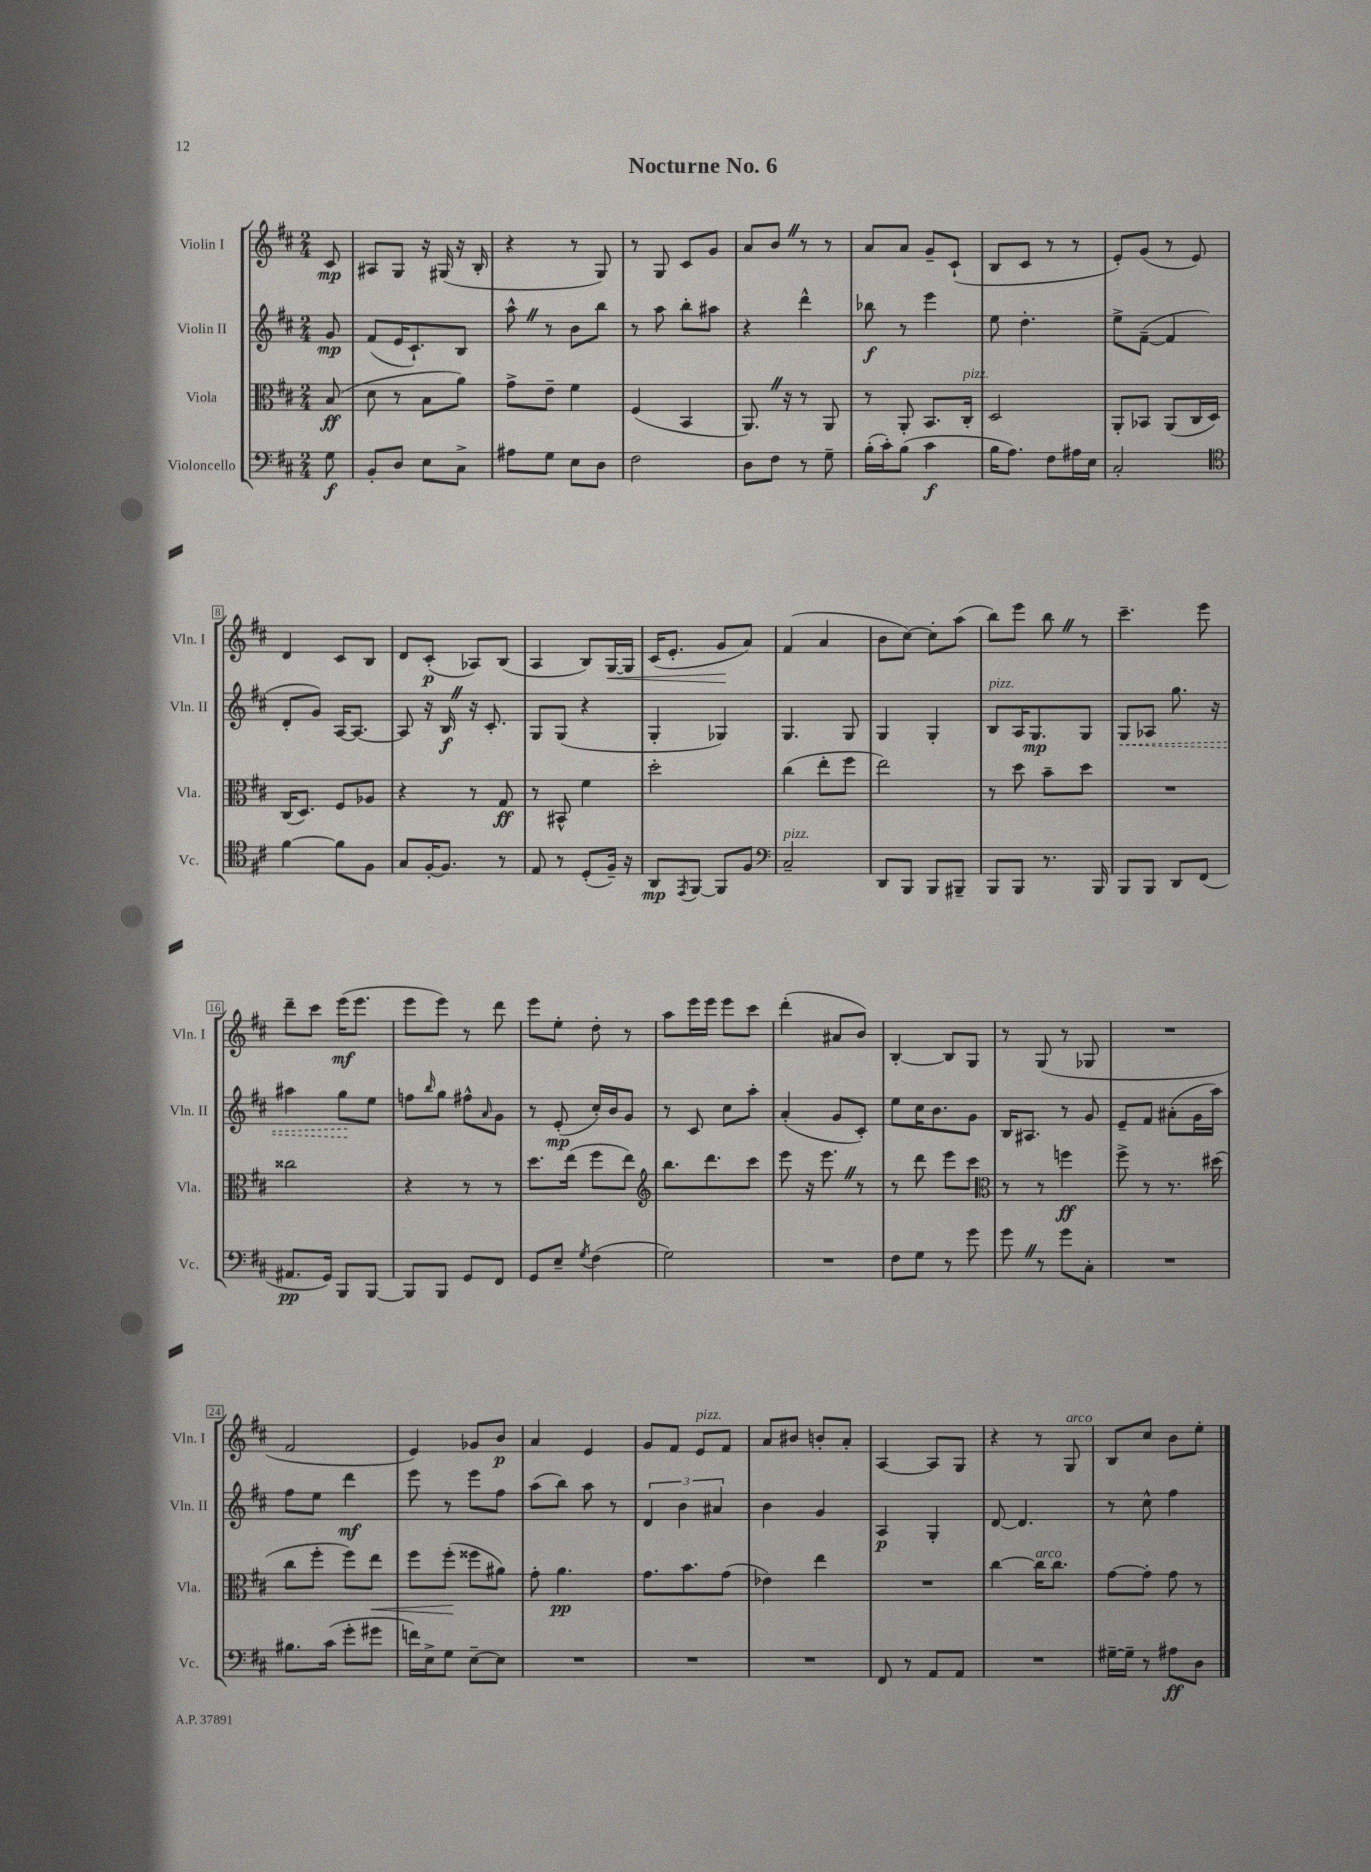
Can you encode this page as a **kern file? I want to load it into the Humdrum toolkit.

**kern	**dynam	**kern	**dynam	**kern	**dynam	**kern	**dynam
*part4	*part4	*part3	*part3	*part2	*part2	*part1	*part1
*staff4	*staff4	*staff3	*staff3	*staff2	*staff2	*staff1	*staff1
*I"Violoncello	*	*I"Viola	*	*I"Violin II	*	*I"Violin I	*
*I'Vc.	*	*I'Vla.	*	*I'Vln. II	*	*I'Vln. I	*
*clefF4	*	*clefC3	*	*clefG2	*	*clefG2	*
*k[f#c#]	*	*k[f#c#]	*	*k[f#c#]	*	*k[f#c#]	*
*M2/4	*	*M2/4	*	*M2/4	*	*M2/4	*
=	=	=	=	=	=	=	=
8G\	f	(8B/	ff	8g/	mp	8c#/	mp
=1	=1	=1	=1	=1	=1	=1	=1
8BB'/L	.	8d\	.	(8f#/L	.	8A#X/L	.
8D/J	.	8r	.	16e/K	.	8G/J	.
.	.	.	.	8.c#`/)	.	.	.
8E\L	.	8B\L	.	.	.	16r	.
.	.	.	.	.	.	(16G#X/	.
8C#^\J	.	8a\J)	.	8B/J	.	16r	.
.	.	.	.	.	.	16B'/	.
=2	=2	=2	=2	=2	=2	=2	=2
8A#X\L	.	8g^\L	.	8aa^^Z\	.	4r	.
8G\J	.	8e~\J	.	8r	.	.	.
8E\L	.	4f#\	.	8b\L	.	8r	.
8D\J	.	.	.	8bb\J	.	8G/)	.
=3	=3	=3	=3	=3	=3	=3	=3
2F#\	.	(4F#/	.	8r	.	8r	.
.	.	.	.	8aa\	.	8G/	.
.	.	4BB/	.	8bb'\L	.	8c#/L	.
.	.	.	.	8aa#X\J	.	8g/J	.
=4	=4	=4	=4	=4	=4	=4	=4
8D\L	.	8.AAZ/)	.	4r	.	8a/L	.
8F#\J	.	.	.	.	.	8bZ/J	.
.	.	16r	.	.	.	.	.
8r	.	8r	.	4ddd^^\	.	8r	.
8G~\	.	8AA/	.	.	.	8r	.
=5	=5	=5	=5	=5	=5	=5	=5
(16B'\LL	.	8r	.	8bb-X\	f	8a/L	.
16c#'\J)	.	.	.	.	.	.	.
(8B\J	.	8AA'/	.	8r	.	8a/J	.
4c#\	f	8.BB/L	.	4eee\	.	8g~/L	.
.	.	.	.	.	.	(8c#`/J	.
!	!	!LO:TX:a:i:t=pizz.	!	!	!	!	!
.	.	16C#'/Jk	.	.	.	.	.
=6	=6	=6	=6	=6	=6	=6	=6
16B\KL	.	2D/	.	8ee\	.	8B/L	.
8.A\J)	.	.	.	.	.	.	.
.	.	.	.	4.dd'\	.	8c#/J	.
8F#\L	.	.	.	.	.	8r	.
16A#X\L	.	.	.	.	.	8r	.
16E\JJ	.	.	.	.	.	.	.
=7	=7	=7	=7	=7	=7	=7	=7
2C#'/	.	8AA'/L	.	8ee^\L	.	8e'/L)	.
.	.	8BB-X/J	.	([8f#~\J	.	(8g/J	.
.	.	(8AA/L	.	4f#/]	.	8r	.
.	.	16C#/L	.	.	.	8e/)	.
.	.	16D/JJ)	.	.	.	.	.
!!LO:LB:g=z
=8	=8	=8	=8	=8	=8	=8	=8
*clefC4	*	*	*	*	*	*	*
[4f#\	.	(16C#/KL	.	8d'/L	.	4d/	.
.	.	8.D/J)	.	.	.	.	.
.	.	.	.	8g/J)	.	.	.
8f#\L]	.	8F#/L	.	[16A/KL	.	8c#/L	.
.	.	.	.	8.A/J_	.	.	.
8F#\J	.	8A-X/J	.	.	.	8B/J	.
=9	=9	=9	=9	=9	=9	=9	=9
8G/L	.	4r	.	8A/]	.	8d/L	.
[16F#'/K	.	.	.	16r	.	(8c#'/J	p
8.F#/J]	.	.	.	16BZ/	f	.	.
.	.	8r	.	16r	.	8A-X/L)	.
.	.	.	.	8.c#'/	.	.	.
8r	.	8G/	ff	.	.	(8B/J	.
=10	=10	=10	=10	=10	=10	=10	=10
8E/	.	8r	.	8G/L	.	4A/	.
8r	.	8BB#X^^/	.	(8G/J	.	.	.
(8D'/L	.	4f#\	.	4r	.	8B/L)	.
!	!	!	!	!	!	!	!LO:HP:b
16F#~/Jk)	.	.	.	.	.	[16G/L	<
16r	.	.	.	.	.	16G/JJ]	.
=11	=11	=11	=11	=11	=11	=11	=11
8AA/L	mp	2dd'\	.	4G'/	.	(16c#/KL	.
.	.	.	.	.	.	8.e'/J	.
8qEE/	.	.	.	.	.	.	.
[8FF#/J	.	.	.	.	.	.	.
8FF#/L]	.	.	.	4G-X/)	.	8g/L	.
8F#/J	.	.	.	.	.	8a/J)	[
=12	=12	=12	=12	=12	=12	=12	=12
*clefF4	*	*	*	*	*	*	*
!LO:TX:a:i:t=pizz.	!	!	!	!	!	!	!
2C#~/	.	(4cc#\	.	4.G/	.	(4f#/	.
.	.	8ee'\L	.	.	.	4a/	.
.	.	8ff#\J	.	8G/	.	.	.
=13	=13	=13	=13	=13	=13	=13	=13
8DD/L	.	2ee\)	.	4G/	.	8b\L	.
8BBB/J	.	.	.	.	.	[8cc#\J)	.
8BBB/L	.	.	.	4G'/	.	8cc#'\L]	.
8BBB#X~/J	.	.	.	.	.	(8aa\J	.
=14	=14	=14	=14	=14	=14	=14	=14
!	!	!	!	!LO:TX:a:i:t=pizz.	!	!	!
8BBB/L	.	8r	.	8B/L	.	8bb\L)	.
8BBB/J	.	8dd\	.	16A/K	.	8eee\J	.
.	.	.	.	8.G/	mp	.	.
8.r	.	8b~\L	.	.	.	8bbZ\	.
.	.	8dd\J	.	8G/J	.	8r	.
16BBB/	.	.	.	.	.	.	.
=15	=15	=15	=15	=15	=15	=15	=15
!	!	!	!	!	!LO:HP:b	!	!
8BBB/L	.	2r	.	8G/L	<	4.ccc#~\	.
8BBB/J	.	.	.	8A-X/J	.	.	.
8DD/L	.	.	.	8.gg\	.	.	.
(8FF#/J	.	.	.	.	.	8eee\	.
.	.	.	.	16r	.	.	.
!!LO:LB:g=z
=16	=16	=16	=16	=16	=16	=16	=16
8.AA#X/L	pp	2cc##X\	.	4aa#X\	.	8ddd~\L	.
.	.	.	.	.	.	8ccc#\J	.
16GG/Jk)	.	.	.	.	.	.	.
8BBB/L	.	.	.	8gg\L	.	(16eee\KL	mf
.	.	.	.	.	.	8.eee\J	.
[8BBB/J	.	.	.	8ee\J	[	.	.
=17	=17	=17	=17	=17	=17	=17	=17
8BBB/L]	.	4r	.	8ffn\L	.	8eee\L	.
.	.	.	.	16qqbb/	.	.	.
8BBB/J	.	.	.	8gg\J	.	8eee\J)	.
8GG/L	.	8r	.	8ff#X^^\L	.	8r	.
.	.	.	.	16qqa/	.	.	.
8FF#/J	.	8r	.	8g\J	.	8ddd\	.
=18	=18	=18	=18	=18	=18	=18	=18
8GG/L	.	8.dd\L	.	8r	.	8eee\L	.
8E~/J	.	.	.	(8e'/	mp	8ee'\J	.
.	.	(16ee\Jk	.	.	.	.	.
8qG/	.	.	.	.	.	.	.
(4F#\	.	8ff#\L	.	16cc#'/LL)	.	8dd'\	.
.	.	.	.	16b/J	.	.	.
.	.	8ee\J)	.	8g/J	.	8r	.
=19	=19	=19	=19	=19	=19	=19	=19
*	*	*clefG2	*	*	*	*	*
2G\)	.	8.bb\L	.	8r	.	8aa\L	.
.	.	.	.	8c#/	.	16eee\L	.
.	.	8.ddd\	.	.	.	16eee\JJ	.
.	.	.	.	8cc#\L	.	8eee\L	.
.	.	8ccc#\J	.	8aa'\J	.	8ccc#\J	.
=20	=20	=20	=20	=20	=20	=20	=20
2r	.	8eee\	.	(4a'/	.	(4ddd'\	.
.	.	16r	.	.	.	.	.
.	.	8.eeeZ\	.	.	.	.	.
.	.	.	.	8g/L	.	8a#X/L	.
.	.	8r	.	8c#'/J)	.	8b/J)	.
=21	=21	=21	=21	=21	=21	=21	=21
8F#\L	.	8r	.	8ee\L	.	[4B'/	.
8G\J	.	8ddd\	.	16cc#\K	.	.	.
.	.	.	.	8.b\	.	.	.
8r	.	8eee\L	.	.	.	8B/L]	.
8g\	.	8ccc#\J	.	8g\J	.	8G/J	.
=22	=22	=22	=22	=22	=22	=22	=22
*	*	*clefC3	*	*	*	*	*
8gZ\	.	8r	.	16B/KL	.	8r	.
.	.	.	.	8.A#X/J	.	.	.
8r	.	8r	.	.	.	(8G/	.
8g\L	.	4ffn\	ff	8r	.	8r	.
8C#'\J	.	.	.	8g/	.	8G-X/	.
=23	=23	=23	=23	=23	=23	=23	=23
2r	.	8ff#^\	.	8e~/L	.	2r	.
.	.	8r	.	8f#/J	.	.	.
.	.	8.r	.	(8a#X'\L	.	.	.
.	.	.	.	16g\L	.	.	.
.	.	(16dd#X\	.	16aa\JJ)	.	.	.
!!LO:LB:g=z
=24	=24	=24	=24	=24	=24	=24	=24
8.B#X\L	.	8cc#\L	.	8ff#\L	.	2f#/	.
.	.	8ff#'\J	.	8ee\J	.	.	.
(16c#\Jk	.	.	.	.	.	.	.
8g'\L	.	8ff#\L)	.	4ddd\	mf	.	.
!	!	!	!LO:HP:b	!	!	!	!
8g#X\J	.	8ee\J	<	.	.	.	.
=25	=25	=25	=25	=25	=25	=25	=25
16fn\LL)	.	8ff#\L	.	8eee\	.	4e/)	.
16E^\J	.	.	.	.	.	.	.
8G\J	.	(8ff#'\J	.	8r	.	.	.
[8E~\L	.	8ff##X\L	[	8eee\L	.	8g-X/L	.
8E\J]	.	8a#X\J)	.	8ff#\J	.	8b/J	p
=26	=26	=26	=26	=26	=26	=26	=26
2r	.	8g'\	.	(8aa\L	.	4a/	.
.	.	4.a\	pp	8bb\J)	.	.	.
.	.	.	.	8aa\	.	4e/	.
.	.	.	.	8r	.	.	.
=27	=27	=27	=27	=27	=27	=27	=27
2r	.	8.g\L	.	6d/	.	8g/L	.
.	.	.	.	.	.	8f#/J	.
.	.	.	.	6b\	.	.	.
.	.	8.b\	.	.	.	.	.
!	!	!	!	!	!	!LO:TX:a:i:t=pizz.	!
.	.	.	.	.	.	8e/L	.
.	.	.	.	6a#X/	.	.	.
.	.	(8g\J	.	.	.	8f#/J	.
=28	=28	=28	=28	=28	=28	=28	=28
2r	.	4e-X\)	.	4b\	.	8a/L	.
.	.	.	.	.	.	8b#X/J	.
.	.	4ee\	.	4g/	.	8bn'/L	.
.	.	.	.	.	.	8a'/J	.
=29	=29	=29	=29	=29	=29	=29	=29
8FF#/	.	2r	.	4A/	p	[4A/	.
8r	.	.	.	.	.	.	.
8AA/L	.	.	.	4G'/	.	8A/L]	.
8AA/J	.	.	.	.	.	8G/J	.
=30	=30	=30	=30	=30	=30	=30	=30
2r	.	[4cc#\	.	[8d/	.	4r	.
.	.	.	.	4.d/]	.	.	.
!	!	!LO:TX:a:i:t=arco	!	!	!	!	!
.	.	16cc#\KL]	.	.	.	8r	.
.	.	8.cc#\J	.	.	.	.	.
!	!	!	!	!	!	!LO:TX:a:i:t=arco	!
.	.	.	.	.	.	8G/	.
=31	=31	=31	=31	=31	=31	=31	=31
[16G#X~\LL	.	[8g\L	.	8r	.	8B/L	.
16G#~\JJ]	.	.	.	.	.	.	.
8r	.	8g'\J]	.	8cc#^^\	.	8cc#/J	.
8A#X\L	ff	8g\	.	4ff#\	.	8b\L	.
8D\J	.	8r	.	.	.	8ee'\J	.
==	==	==	==	==	==	==	==
*-	*-	*-	*-	*-	*-	*-	*-
